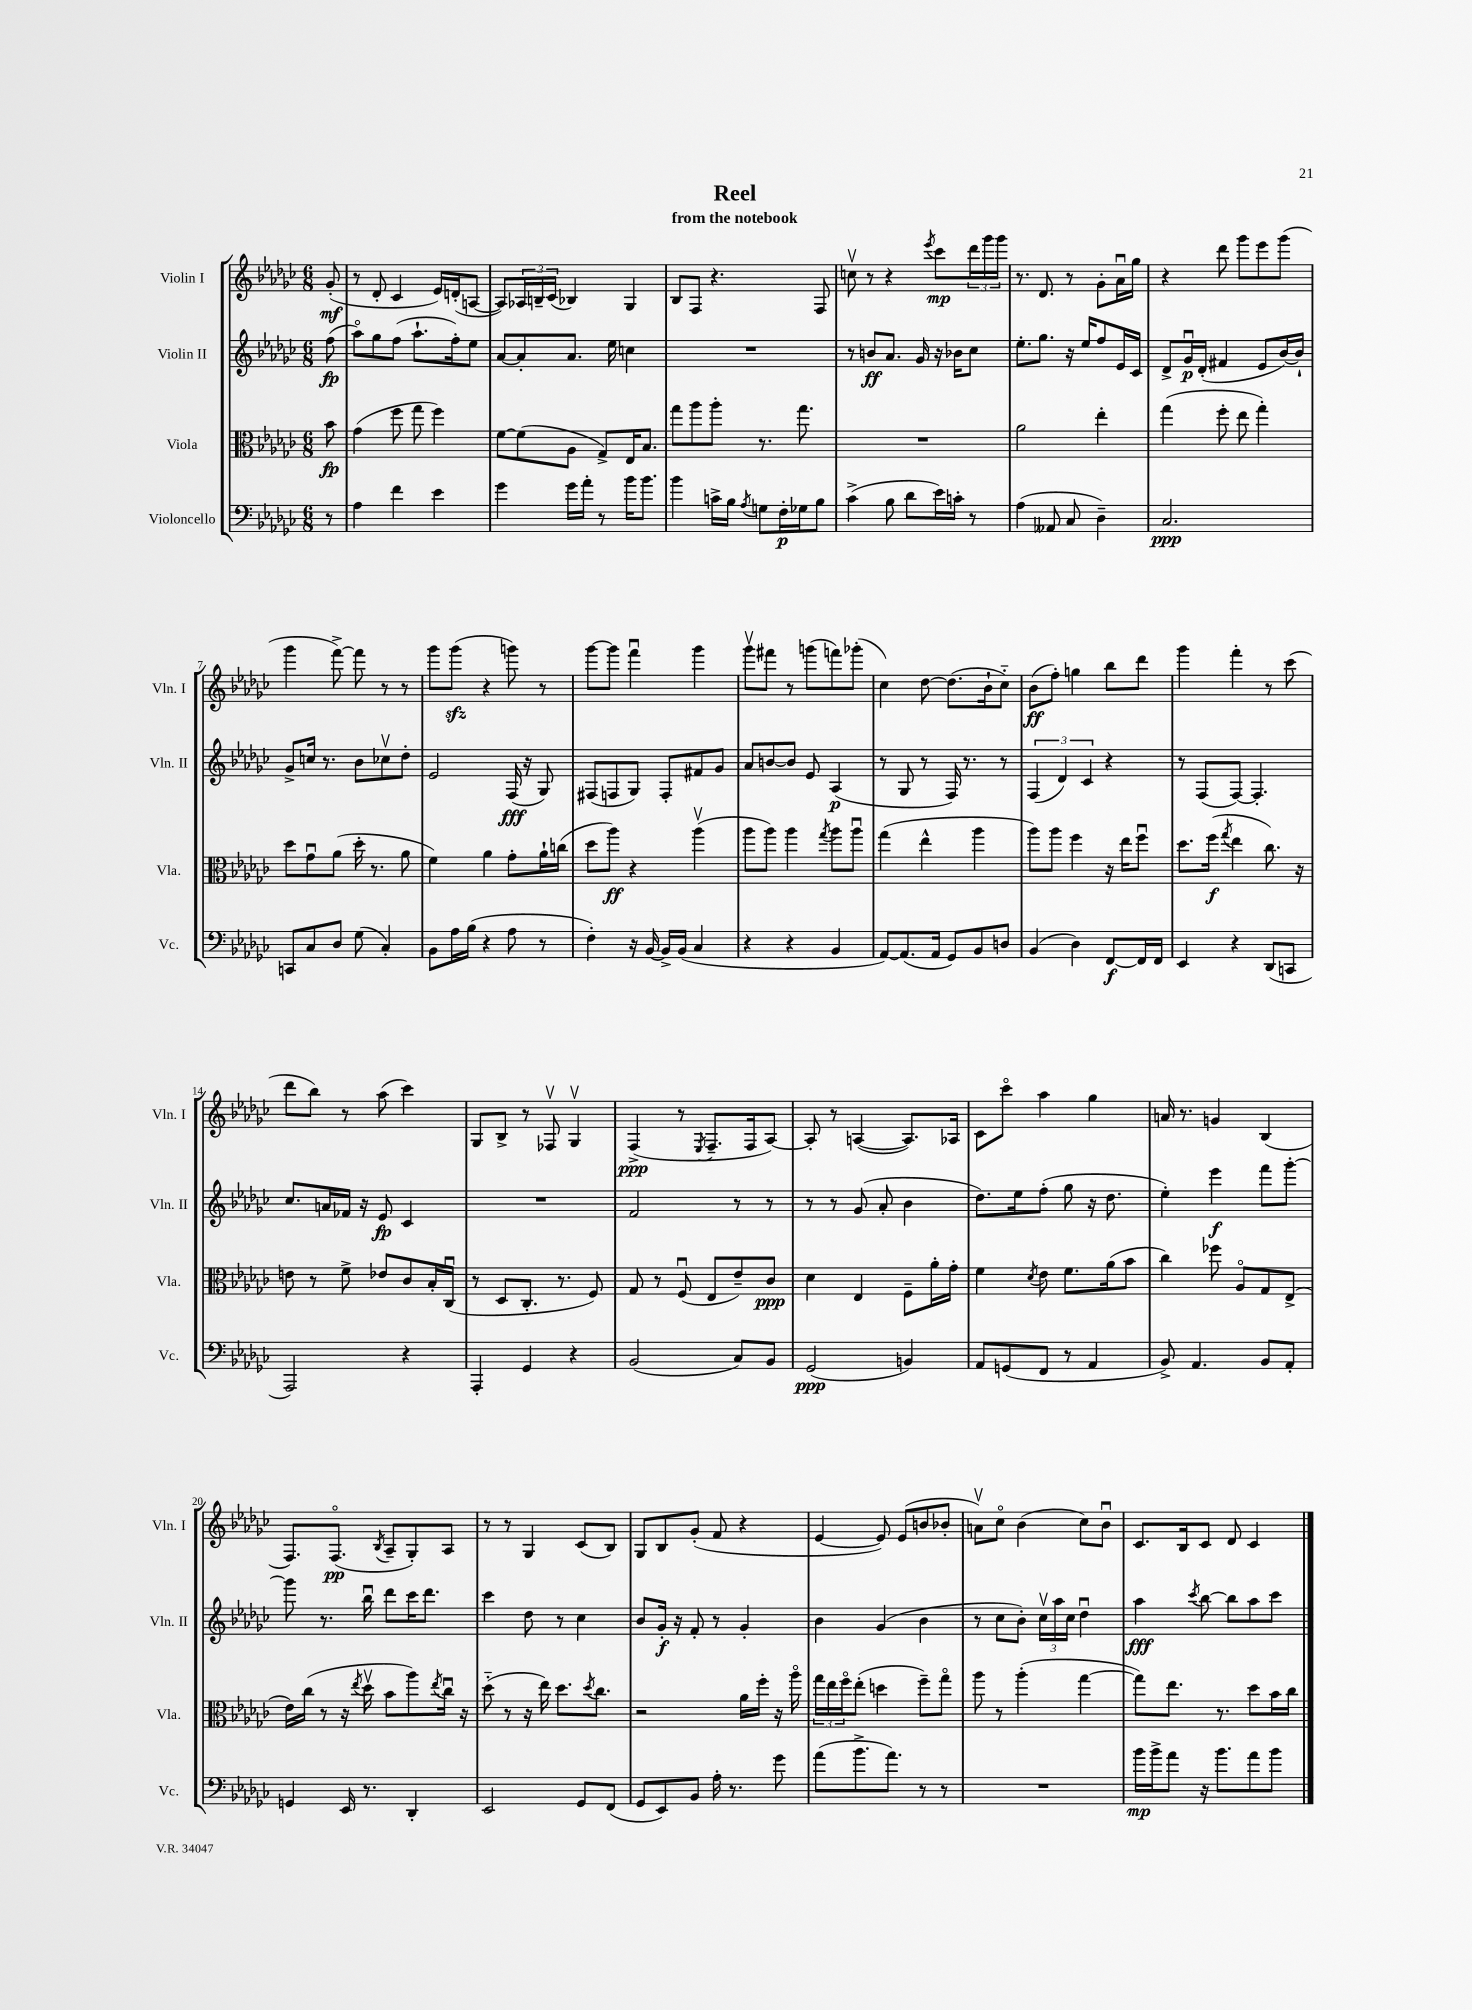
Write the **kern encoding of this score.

**kern	**kern	**kern	**kern
*staff4	*staff3	*staff2	*staff1
*clefF4	*clefC3	*clefG2	*clefG2
*k[b-e-a-d-g-c-]	*k[b-e-a-d-g-c-]	*k[b-e-a-d-g-c-]	*k[b-e-a-d-g-c-]
*M6/8	*M6/8	*M6/8	*M6/8
8r	8b-	(8ff	(8g-'
=	=	=	=
4A-	(4g-	8aa-o)	8r
.	.	8gg-	8d-'
4f	8ff	(8ff	4c-
.	8gg-	8.aa-`	.
4e-	4ff)	.	16e-)
.	.	16ff')	(16d'
.	.	8ee-	[8A
=	=	=	=
4g-	[8f	[8a-	8A])
.	(8f]	8a-']	24A-
.	.	.	24B~
.	.	.	(24c-
16g-	8A-	8.a-	4B-)
16a-'	.	.	.
8r	8G-^)	.	.
.	.	16ee-	.
16b-	16E-	4cc	4G-
8.b-	8.B-	.	.
=	=	=	=
4b-	8gg-	2.r	8B-
.	8aa-	.	8F
16c^	8aa-'	.	4.r
16B-	.	.	.
8qA-	.	.	.
8G	8.r	.	.
16F'	.	.	.
16G-	8.gg-	.	.
8B-	.	.	8F
=	=	=	=
(4c-^	2.r	8r	8ccv
.	.	8b	8r
8B-	.	8.a-	4r
8d-	.	.	.
.	.	16g-	.
.	.	.	8qeee-
16e-)	.	16r	8ccc-
16c'	.	16b-	.
8r	.	8cc-	24ddd-
.	.	.	24ggg-
.	.	.	24ggg-
=	=	=	=
(4A-	2a-	8.ee-'	8.r
.	.	8.gg-	8.d-
8AA--	.	.	.
8C-	.	16r	8r
.	.	16ee-	.
4D-~)	4ee-'	8ff	8g-'
.	.	16e-	16a-u
.	.	16c-	16gg-
=	=	=	=
2.C-	(4gg-	8d-^	4r
.	.	16g-u	.
.	.	(16d-'	.
.	8ff'	4f#	8ddd-
.	8ee-	.	8ggg-
.	4gg-')	8e-	8eee-
.	.	[16b-)	(8ggg-
.	.	16b-`]	.
=	=	=	=
8CC	8dd-	8g-^	4ggg-
8C-	8g-u	16cc	.
.	.	8.r	.
8D-	(8a-	.	[8fff^)
(8G-	16dd-'	8b-	8fff]
.	8.r	.	.
4C-')	.	8cc-v	8r
.	8a-	8dd-'	8r
=	=	=	=
8BB-	4f)	2e-	8ggg-
16A-	.	.	(8ggg-
(16B-	.	.	.
4r	4a-	.	4r
8A-	8g-'	(16F	8ggg)
.	.	16r	.
8r	16a-`	8G-)	8r
.	(16cc	.	.
=	=	=	=
4F')	8dd-	(8F#	[8ggg-
.	8aa-)	8F	8ggg-]
16r	4r	8G-)	4fffu
[16BB-	.	.	.
16BB-^]	.	8F'	.
(16BB-	.	.	.
4C-	(4aa-v	8f#	4ggg-
.	.	8g-	.
=	=	=	=
4r	8aa-	8a-	8ggg-v
.	8aa-)	[8b	8fff#
4r	4aa-	8b]	8r
.	.	8e-	(8ggg
.	8qgg-	.	.
4BB-	8aa-	(4A-	8fff)
.	8aa-u	.	(8ggg-'
=	=	=	=
[8AA-)	(4gg-	8r	4cc-)
(8.AA-]	.	8G-	.
.	4ee-^^	8r	[8dd-
16AA-	.	.	.
8GG-)	.	16F)	(8.dd-]
.	.	8.r	.
8BB-	4aa-	.	.
.	.	.	16b-`
8D	.	8r	8cc-'~)
=	=	=	=
(4BB-	8aa-)	(6F	(8b-
.	8aa-	.	8ff')
.	.	6d-)	.
4D-)	4ff	.	4gg
.	.	6c-	.
[8FF	16r	4r	8bb-
.	16ee-	.	.
16FF]	8ffu	.	8ddd-
16FF	.	.	.
=	=	=	=
4EE-	8.dd-	8r	4ggg-
.	.	(8F	.
.	(16ff	.	.
.	8qgg-	.	.
4r	4ee-	[8F)	4fff'
.	.	4.F']	.
(8DD-	8.cc-)	.	8r
8CC	.	.	(8ccc-
.	16r	.	.
=	=	=	=
2AAA-)	8e	8.cc-	8ddd-
.	8r	.	8bb-)
.	.	16a	.
.	8f^	16f-	8r
.	.	16r	.
.	8e-	8e-	(8aa-
4r	8c-	4c-	4ccc-)
.	16B-'	.	.
.	(16C-u	.	.
=	=	=	=
4AAA-'	8r	2.r	8G-
.	8D-	.	8B-^
4GG-	8.C-'	.	8r
.	.	.	8F-v
.	8.r	.	.
4r	.	.	4G-v
.	8F)	.	.
=	=	=	=
(2BB-	8G-	2f	(4F^
.	8r	.	.
.	(8Fu	.	8r
.	.	.	8qE-
.	8E-	.	8.F~
8C-)	8e-~)	8r	.
.	.	.	16F
8BB-	8c-	8r	[8A-)
=	=	=	=
(2GG-	4d-	8r	8A-']
.	.	8r	8r
.	4E-	(8g-	([4A
.	.	8a-'	.
4BB)	8F~	4b-	8.A])
.	16a-'	.	.
.	16g-'	.	16A-
=	=	=	=
8AA-	4f	8.dd-)	8c-
(8GG	.	.	8ccc-o
.	.	16ee-	.
.	8qd-	.	.
8FF	8e-	(8ff'	4aa-
8r	8.f	8gg-	.
4AA-	.	16r	4gg-
.	(16a-	8.dd-	.
.	8b-	.	.
=	=	=	=
8BB-^)	4cc-)	4ee-')	16a
.	.	.	8.r
4.AA-	.	.	.
.	8ff-	4eee-	4g
.	8A-o	.	.
8BB-	8G-	8fff	(4B-
8AA-'	(8E-^	[8ggg-'	.
=	=	=	=
4GG	16e-)	8ggg-]	8.F)
.	(16cc-	.	.
.	8r	8.r	.
.	.	.	(8.Fo
16EE-	16r	.	.
.	8qee-	.	.
8.r	16dd-v	16bb-u	.
.	.	.	8qB-
.	8b-	8ddd-	8A-~
4DD-'	8aa-)	16ccc-	8G-')
.	.	8.ddd-	.
.	8qee-	.	.
.	16cc-u	.	8A-
.	16r	.	.
=	=	=	=
2EE-	(8dd-'~	4ccc-	8r
.	8r	.	8r
.	16r	8dd-	4G-
.	16ee-)	.	.
.	8.dd-	8r	.
8GG-	.	4cc-	(8c-
.	8qdd-	.	.
.	8.cc-	.	.
(8FF	.	.	8B-)
=	=	=	=
8GG-	2r	8b-	8G-
8EE-)	.	16g-'	8B-
.	.	16r	.
8BB-	.	8f'	(8g-'
16A-'	.	8r	8f
8.r	.	.	.
.	16a-	4g-'	4r
.	16ff'	.	.
8g-	16r	.	.
.	16aa-o	.	.
=	=	=	=
(8a-	24gg-	4b-	[4e-
.	24ee-	.	.
.	24ffo	.	.
8.b-^	(8ee-'	.	.
.	4dd	(4g-	8e-])
8.a-)	.	.	.
.	.	.	(8e-
8r	8ff~)	4b-	8b
8r	8gg-o	.	8b-'
=	=	=	=
2.r	8aa-	8r	8av)
.	8r	8cc-	8cc-o
.	(4aa-'	8b-')	(4b-
.	.	24cc-v	.
.	.	24aa-	.
.	.	24cc-	.
.	[4gg-	4dd-u	8cc-)
.	.	.	8b-u
=	=	=	=
16b-	8gg-])	4aa-	8.c-
16b-^	.	.	.
8a-	8.ee-	.	.
.	.	.	16B-
.	.	8qccc-	.
16r	.	[8bb-	8c-
8.b-	8.r	.	.
.	.	8bb-]	8d-
8a-	8dd-	8aa-	4c-
8b-	16b-	8ccc-	.
.	16cc-	.	.
==	==	==	==
*-	*-	*-	*-
